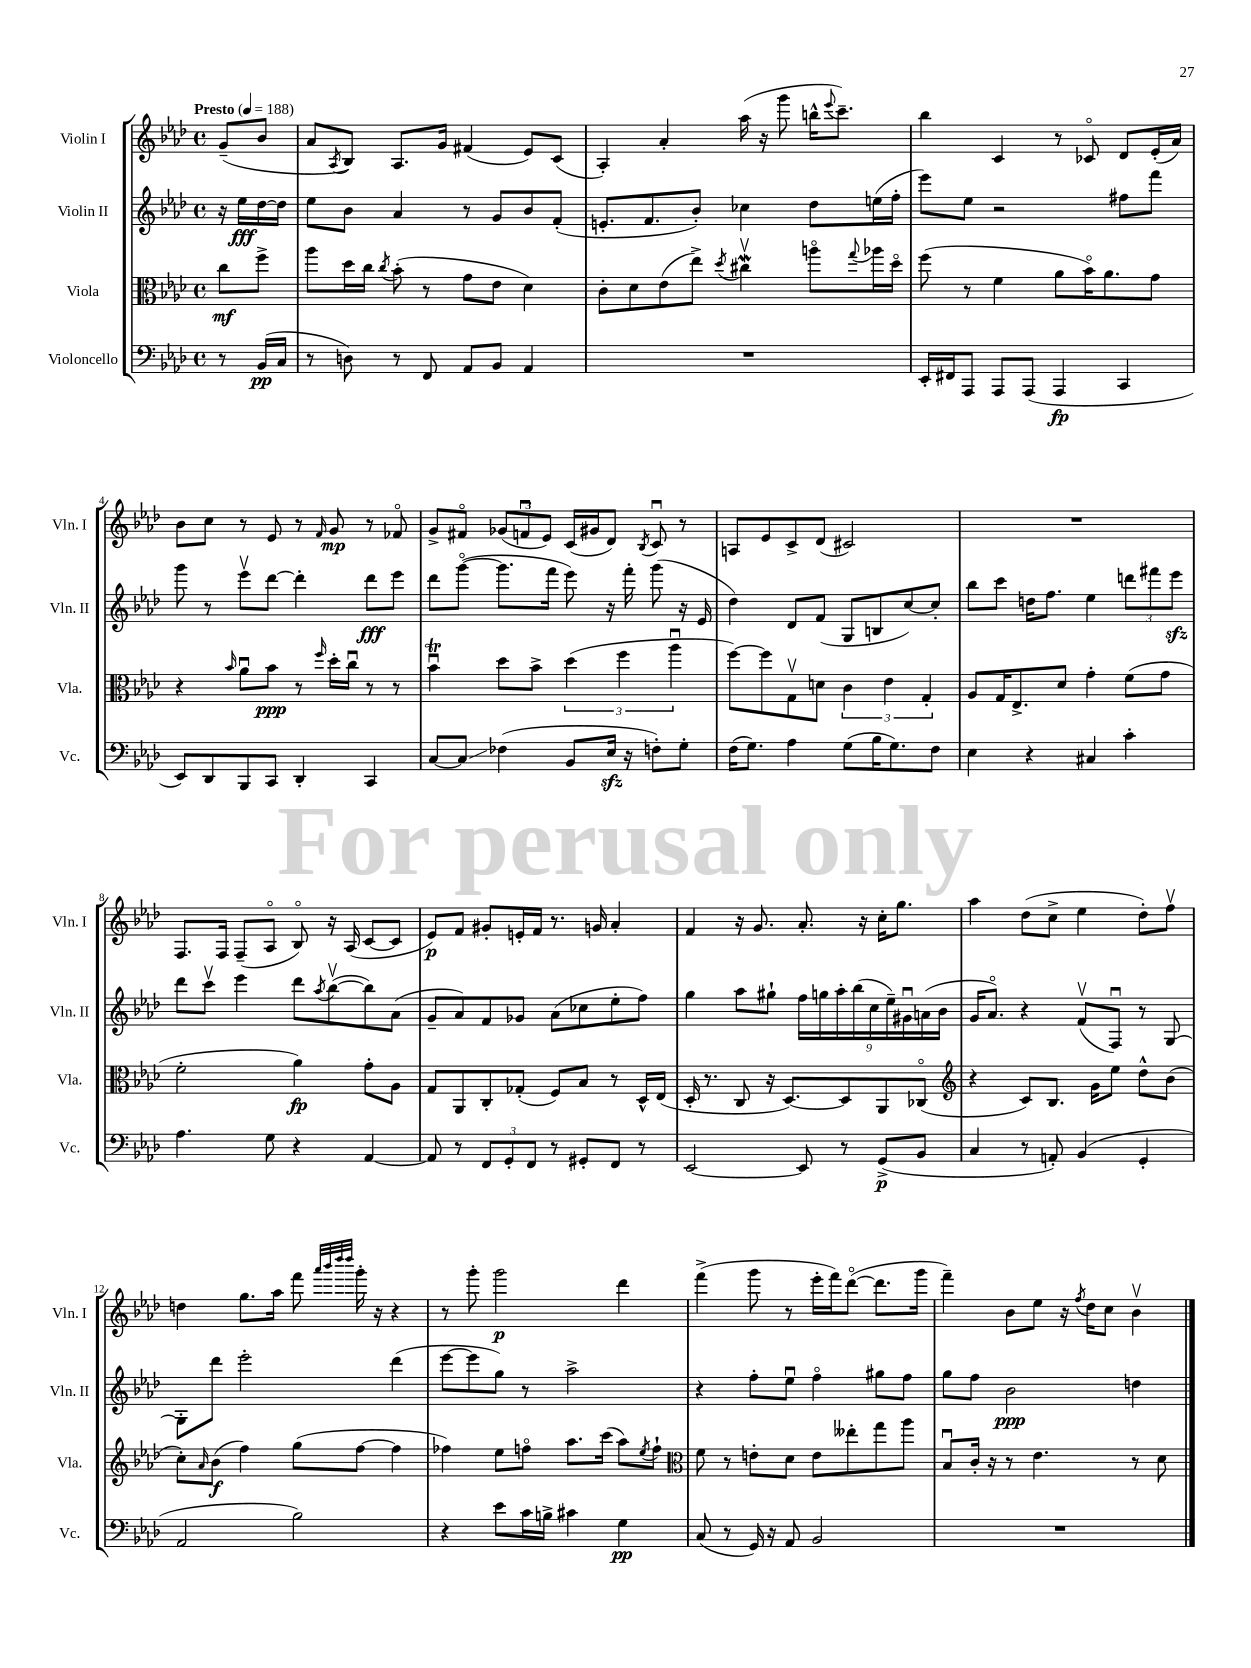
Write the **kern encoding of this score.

**kern	**kern	**kern	**kern
*staff4	*staff3	*staff2	*staff1
*clefF4	*clefC3	*clefG2	*clefG2
*k[b-e-a-d-]	*k[b-e-a-d-]	*k[b-e-a-d-]	*k[b-e-a-d-]
*M4/4	*M4/4	*M4/4	*M4/4
*met(c)	*met(c)	*met(c)	*met(c)
*MM188	*MM188	*MM188	*MM188
8r	8cc\L	16r	(8g~/L
.	.	16ee-\LL	.
(16BB-/LL	8ff^\J	[16dd-\	8b-/J
16C/JJ	.	16dd-\]JJ	.
=	=	=	=
8r	8aa-\L	8ee-\L	8a-/L
.	.	.	8qA-/
8D\)	16dd-\L	8b-\J	8B-/J)
.	16cc\JJ	.	.
.	8qcc/	.	.
8r	(8b-'\	4a-/	8.A-/L
8FF/	8r	.	.
.	.	.	16g/Jk
8AA-/L	8g\L	8r	(4f#/
8BB-/J	8e-\J	8g/L	.
4AA-/	4d-\)	8b-/	8e-/L)
.	.	(8f'/J	(8c/J
=	=	=	=
1r	8c'\L	8.e'/L	4A-'/)
.	8d-\	.	.
.	.	8.f/	.
.	(8e-\	.	4a-'/
.	8ee-^\J)	8b-'/J)	.
.	8qdd-/	.	.
.	4cc#v\	4cc-\	(16aa-\
.	.	.	16r
.	.	.	8ggg\
.	8aao\L	8dd-\L	16bb^^\LK
.	.	.	8qqeee-/
.	.	.	8.ccc~\J)
.	8qqgg/	.	.
.	16aa-\L	(16ee\L	.
.	16dd-o\JJ	16ff'\JJ	.
=	=	=	=
16EE-'/LL	(8ff\	8eee-\L)	4bb-\
16FF#/J	.	.	.
8AAA-/J	8r	8ee-\J	.
8AAA-/L	4f\	2r	4c/
(8AAA-/J	.	.	.
4AAA-/	8a-\L	.	8r
.	16b-o\K)	.	8c-o/
.	8.a-\	.	.
4CC/	.	8ff#\L	8d-/L
.	8g\J	8fff\J	(16e-'/L
.	.	.	16a-/JJ)
=	=	=	=
8EE-/L)	4r	8ggg\	8b-\L
8DD-/	.	8r	8cc\J
.	16qqb-/	.	.
8BBB-/	8a-u\L	8eee-v\L	8r
8CC/J	8b-\J	[8ddd-\J	8e-/
4DD-'/	8r	4ddd-'\]	8r
.	16qqff/	.	16qqf/
.	16dd-'\LL	.	8g/
.	16ccu\JJ	.	.
4CC/	8r	8ddd-\L	8r
.	8r	8eee-\J	8f-o/
=	=	=	=
[8C/L	4b-u\	8ddd-\L	8g^/L
8C/]J	.	([8gggo\J	8f#o/J
(4F-\	8dd-\L	8.ggg\]L	(12g-/L
.	.	.	12fu/
.	8b-^\J	.	.
.	.	.	12e-/J)
.	.	16fff\Jk	.
8BB-/L	(6dd-\	8eee-\)	(16c/LL
.	.	.	16g#/J
16E-/Jk	.	16r	8d-/J)
.	6ff\	.	.
16r	.	16fff'\	.
.	.	.	8qB-/
8F'\L)	.	(8ggg\	8cu/
.	6aa-u\	.	.
8G'\J	.	16r	8r
.	.	16e-/	.
=	=	=	=
(16F\LK	[8ff\L)	4dd-\)	8A/L
8.G\J)	.	.	.
.	8ff\]	.	8e-/
4A-\	8Gv\	8d-/L	8c^/
.	8d\J	(8f/J	(8d-/J
(8G\L	6c\	8G/L	2c#/)
16B-\K	.	8B/	.
.	6e-\	.	.
8.G\)	.	.	.
.	.	[8cc/)	.
.	6G'/	.	.
8F\J	.	8cc'/]J	.
=	=	=	=
4E-\	8A-/L	8bb-\L	1r
.	16G/K	8ccc\J	.
.	8.E-^/	.	.
4r	.	16dd\LK	.
.	.	8.ff\J	.
.	8d-/J	.	.
4C#/	4g'\	4ee-\	.
4c'\	(8f\L	12ddd\L	.
.	.	12fff#\	.
.	8g\J	.	.
.	.	12eee-\J	.
=	=	=	=
4.A-\	2f'\	8ddd-\L	8.F/L
.	.	8cccv\J	.
.	.	.	16F/Jk
.	.	4eee-\	(8F~/L
8G\	.	.	8A-o/J
4r	4a-\)	8ddd-\L	8B-o/)
.	.	8qaa-/	.
.	.	([8bb-v\	16r
.	.	.	(16A-/
[4AA-/	8g'\L	8bb-\])	[8c/L
.	8A-\J	(8a-\J	8c/]J
=	=	=	=
8AA-/]	8G/L	8g~/L	8e-/L)
8r	8AA-/	8a-/)	8f/J
12FF/L	8C'/	8f/	8g#'/L
12GG'/	.	.	.
.	(8G-'/J	8g-/J	16e'/L
12FF/J	.	.	.
.	.	.	16f/JJ
8r	8F/L)	(8a-\L	8.r
8GG#'/L	8B-/J	8cc-\	.
.	.	.	16g/
8FF/J	8r	8ee-'\	4a-'/
8r	16D-^^/LL	8ff\J)	.
.	(16E-/JJ	.	.
=	=	=	=
[2EE-/	16D-'/	4gg\	4f/
.	8.r	.	.
.	8C/	8aa-\L	16r
.	.	.	8.g/
.	16r	8gg#`\J	.
.	[8.D-/L)	.	.
8EE-/]	.	18ff\LL	8.a-'/
.	.	18gg\	.
.	.	18aa-'\	.
8r	8D-/]	.	.
.	.	(18bb-\	.
.	.	.	16r
.	.	18cc\	.
(8GG^/L	8AA-/	.	16cc'\LK
.	.	18ee-~\)	.
.	.	.	8.gg\J
.	.	18g#u\	.
8BB-/J	(8C-o/J	.	.
.	.	(18a\	.
.	.	18b-\JJ	.
=	=	=	=
*	*clefG2	*	*
4C/	4r	16g/LK	4aa-\
.	.	8.a-o/J)	.
8r	8c/L)	4r	(8dd-\L
8AA'/)	8.B-/J	.	8cc^\J
(4BB-/	.	(8fv/L	4ee-\
.	16g\LK	.	.
.	8ee-\J	8Fu/J)	.
4GG'/	8dd-^^\L	8r	8dd-'\L)
.	(8b-\J	[8G/	8ffv\J
=	=	=	=
2AA-/	8cc'\L)	8G'\]L	4dd\
.	16qqa-/	.	.
.	(8b-\J	8ddd-\J	.
.	4ff\)	2eee-'\	8.gg\L
.	.	.	16aa-\Jk
2B-\)	(8gg\L	.	8fff\
.	.	.	32qqaaa-/LLL
.	.	.	32qqbbb-/
.	.	.	32qqdddd-/
.	.	.	32qqdddd-/JJJ
.	[8ff\J	.	16ggg'\
.	.	.	16r
.	4ff\]	(4ddd-\	4r
=	=	=	=
4r	4ff-\)	[8eee-\L	8r
.	.	8eee-\]	8ggg'\
8e-\L	8ee-\L	8gg\J)	2ggg\
16c\L	8ffo\J	8r	.
16B^\JJ	.	.	.
4c#\	8.aa-\L	2aa-^\	.
.	(16ccc\Jk	.	.
4G\	8aa-\L)	.	4ddd-\
.	8qee-/	.	.
.	8ff`\J	.	.
=	=	=	=
*	*clefC3	*	*
(8C/	8f\	4r	(4fff^\
8r	8r	.	.
16GG/)	8e'\L	8ff'\L	8ggg\
16r	.	.	.
8AA-/	8d-\J	8ee-u\J	8r
2BB-/	8e\L	4ffo\	16eee-'\LL
.	.	.	16fff\J)
.	8ee--'\	.	([8ddd-o\J
.	8gg\	8gg#\L	8.ddd-\]L
.	8aa-\J	8ff\J	.
.	.	.	16ggg\Jk
=	=	=	=
1r	8B-u/L	8gg\L	4fff~\)
.	16c'/Jk	8ff\J	.
.	16r	.	.
.	8r	2b-\	8b-\L
.	4.e-\	.	8ee-\J
.	.	.	16r
.	.	.	8qff/
.	.	.	16dd-\LK
.	.	.	8cc\J
.	8r	4dd\	4b-v\
.	8d-\	.	.
==	==	==	==
*-	*-	*-	*-
